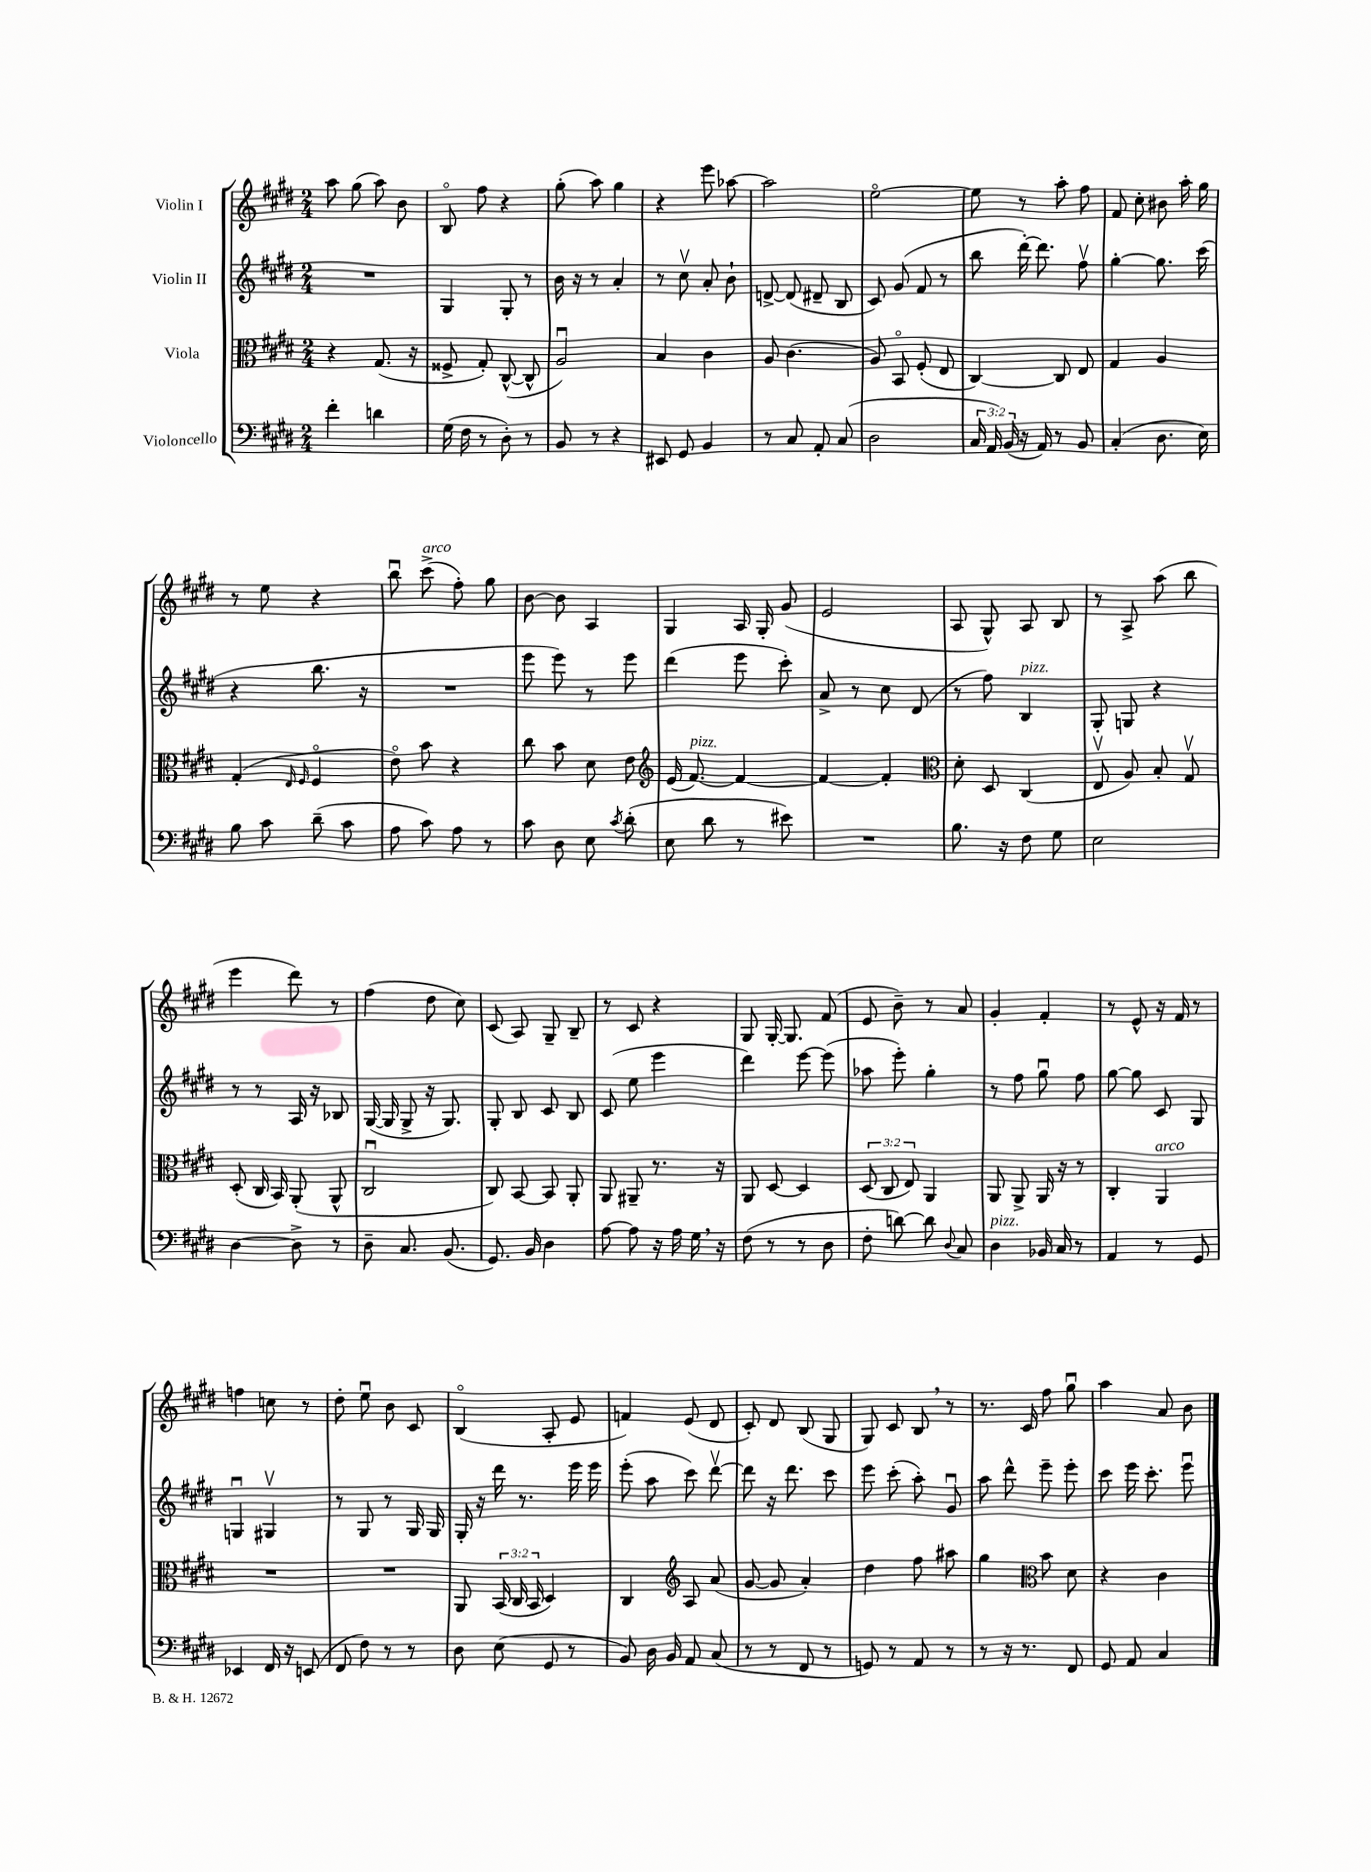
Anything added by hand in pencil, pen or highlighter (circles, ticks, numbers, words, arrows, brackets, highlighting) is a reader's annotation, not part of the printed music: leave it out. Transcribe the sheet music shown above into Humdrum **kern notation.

**kern	**kern	**kern	**kern
*staff4	*staff3	*staff2	*staff1
*clefF4	*clefC3	*clefG2	*clefG2
*k[f#c#g#d#]	*k[f#c#g#d#]	*k[f#c#g#d#]	*k[f#c#g#d#]
*M2/4	*M2/4	*M2/4	*M2/4
4f#'	4r	2r	8aa
.	.	.	(8gg#
4d	(8.G#	.	8aa)
.	.	.	8b
.	16r	.	.
=	=	=	=
(16G#	8F##^	4G#	8Bo
16F#	.	.	.
8r	8G#')	.	8ff#
8D#')	([8C#^^	8G#'	4r
8r	8C#^^]	8r	.
=	=	=	=
8BB	2Au)	16b	(8gg#'
.	.	16r	.
8r	.	8r	8aa)
4r	.	4a'	4gg#
=	=	=	=
8EE#	4B	8r	4r
8GG#	.	8cc#v	.
4BB	4c#	8a'	8eee
.	.	8b`	[8aa-
=	=	=	=
8r	8A	[8d^	2aa-]
8C#	(4.c#	(8d]	.
8AA'	.	8d#~	.
(8C#	.	8B	.
=	=	=	=
2D#	8A)	8c#)	[2eeo
.	8BBo	(8g#	.
.	(8F#'	8f#	.
.	8E	8r	.
=	=	=	=
24C#	[4C#)	8bb	8ee]
24AA)	.	.	.
(24BB	.	.	.
16r	.	[16ddd#')	8r
16AA)	.	8.ddd#]	.
8r	8C#]	.	8aa'
8BB	8E	8ff#v	8ff#
=	=	=	=
(4C#'	4G#	[4gg#'	8f#
.	.	.	8cc#'
8.D#	4A	8.gg#]	8b#
.	.	.	16aa'
16E)	.	(16ccc#	16gg#
=	=	=	=
8B	(4G#'	4r	8r
8c#	.	.	8ee
.	16qqE	.	.
.	16qqF#	.	.
(8d#~	4F#o	8.bb	4r
8c#	.	.	.
.	.	16r	.
=	=	=	=
8A	8eo)	2r	8bbu
8c#)	8b	.	(8ccc#^
8A	4r	.	8ff#')
8r	.	.	8gg#
=	=	=	=
8c#	8cc#	8eee	[8b
8D#	8b	8eee)	8b]
8E	8d#	8r	4A
8qc#	.	.	.
(8d#'	8e	8eee	.
=	=	=	=
*	*clefG2	*	*
8E	(16e	(4ddd#	4G#
.	[8.f#)	.	.
8d#	.	.	.
8r	4f#_	8eee	16A
.	.	.	16G#'
8e#)	.	8ccc#')	(8g#
=	=	=	=
2r	4f#_	8a^	2e
.	.	8r	.
.	4f#']	8cc#	.
.	.	(8d#	.
=	=	=	=
*	*clefC3	*	*
8.B	8d#'	8r	8A
.	8D#	8ff#)	8G#^^)
16r	.	.	.
8F#	(4C#	4B	8A
8G#	.	.	8B
=	=	=	=
2E	8Ev	8G#'	8r
.	8A)	8G	8A^
.	8B'	4r	(8aa
.	8G#v	.	8bb
=	=	=	=
[4D#	(8D#'	8r	4eee
.	16C#	8r	.
.	16BB)	.	.
8D#^]	(8AA'	16A	8ddd#)
.	.	16r	.
8r	8AA^^	8B-	8r
=	=	=	=
8D#~	2C#u	([16G#	(4ff#
.	.	16G#]	.
8.C#	.	8G#^	.
.	.	16r	8dd#
(8.BB	.	8.G#)	.
.	.	.	8cc#)
=	=	=	=
8.GG#)	8C#)	8G#'	(8c#
.	[8BB	8B	8A)
16BB	.	.	.
4D#	8BB]	8c#	8G#~
.	8AA'	8B	8B~
=	=	=	=
[8A	8AA	(8c#	8r
8A]	8AA#~	8ee	8c#
16r	8.r	4eee	4r
16A	.	.	.
16G#	.	.	.
16r	16r	.	.
=	=	=	=
(8F#	8AA	4ddd#)	8G#
8r	[8D#	.	[16G#'
.	.	.	8.G#]
8r	4D#]	[8eee	.
8D#	.	(8eee]	(8f#
=	=	=	=
8F#'	(12D#	8aa-	8e
.	12C#	.	.
[8d)	.	8eee')	8b~)
.	12E)	.	.
8d]	4AA	4gg#'	8r
8qqD#	.	.	.
8C#	.	.	8a
=	=	=	=
4D#	8AA	8r	4g#'
.	8AA^	8ff#	.
16BB-	16AA	8gg#u	4f#'
16C#	16r	.	.
8r	8r	8ff#	.
=	=	=	=
4AA	4C#'	[8gg#	8r
.	.	8gg#]	8e^^
8r	4AA	8c#	16r
.	.	.	16f#
8GG#	.	8G#	8r
=	=	=	=
4EE-	2r	4Gu	4ff
16FF#	.	4G#v	8cc
16r	.	.	.
(8EE	.	.	8r
=	=	=	=
8FF#	2r	8r	8dd#'
8F#)	.	8G#	8eeu
8r	.	8r	8b
8r	.	16G#	8c#
.	.	16G#	.
=	=	=	=
8D#	8AA	16G#'	(4Bo
.	.	16r	.
(8E	(24BB	16ddd#	.
.	24C#	.	.
.	.	8.r	.
.	24BB	.	.
8GG#	4D#)	.	8A'
8r	.	16eee	8e
.	.	16eee	.
=	=	=	=
8BB)	4C#	(8eee'	4f)
16D#	.	8aa	.
16BB	.	.	.
*	*clefG2	*	*
8AA	8A	8ccc#)	(8e
(8C#	(8a	[8ddd#v	8d#
=	=	=	=
8r	[8g#	8ddd#]	8c#')
8r	8g#]	16r	8d#
.	.	8.ddd#	.
8FF#	4a')	.	(8B
8r	.	8ccc#	8G#
=	=	=	=
8GG)	4dd#	8eee	8G#)
8r	.	(8ccc#'	8c#
8AA	8ff#	8aa')	8B
8r	8aa#	8g#u	8r
=	=	=	=
8r	4gg#	8aa	8.r
16r	.	8ddd#^^	.
8.r	.	.	16c#
*	*clefC3	*	*
.	8b	8eee~	8ff#
8FF#	8d#	8eee'	8gg#u
=	=	=	=
8GG#	4r	8ccc#	4aa
8AA	.	16eee	.
.	.	8.ccc#'	.
4C#	4c#	.	8a
.	.	8eeeu	8b
==	==	==	==
*-	*-	*-	*-
